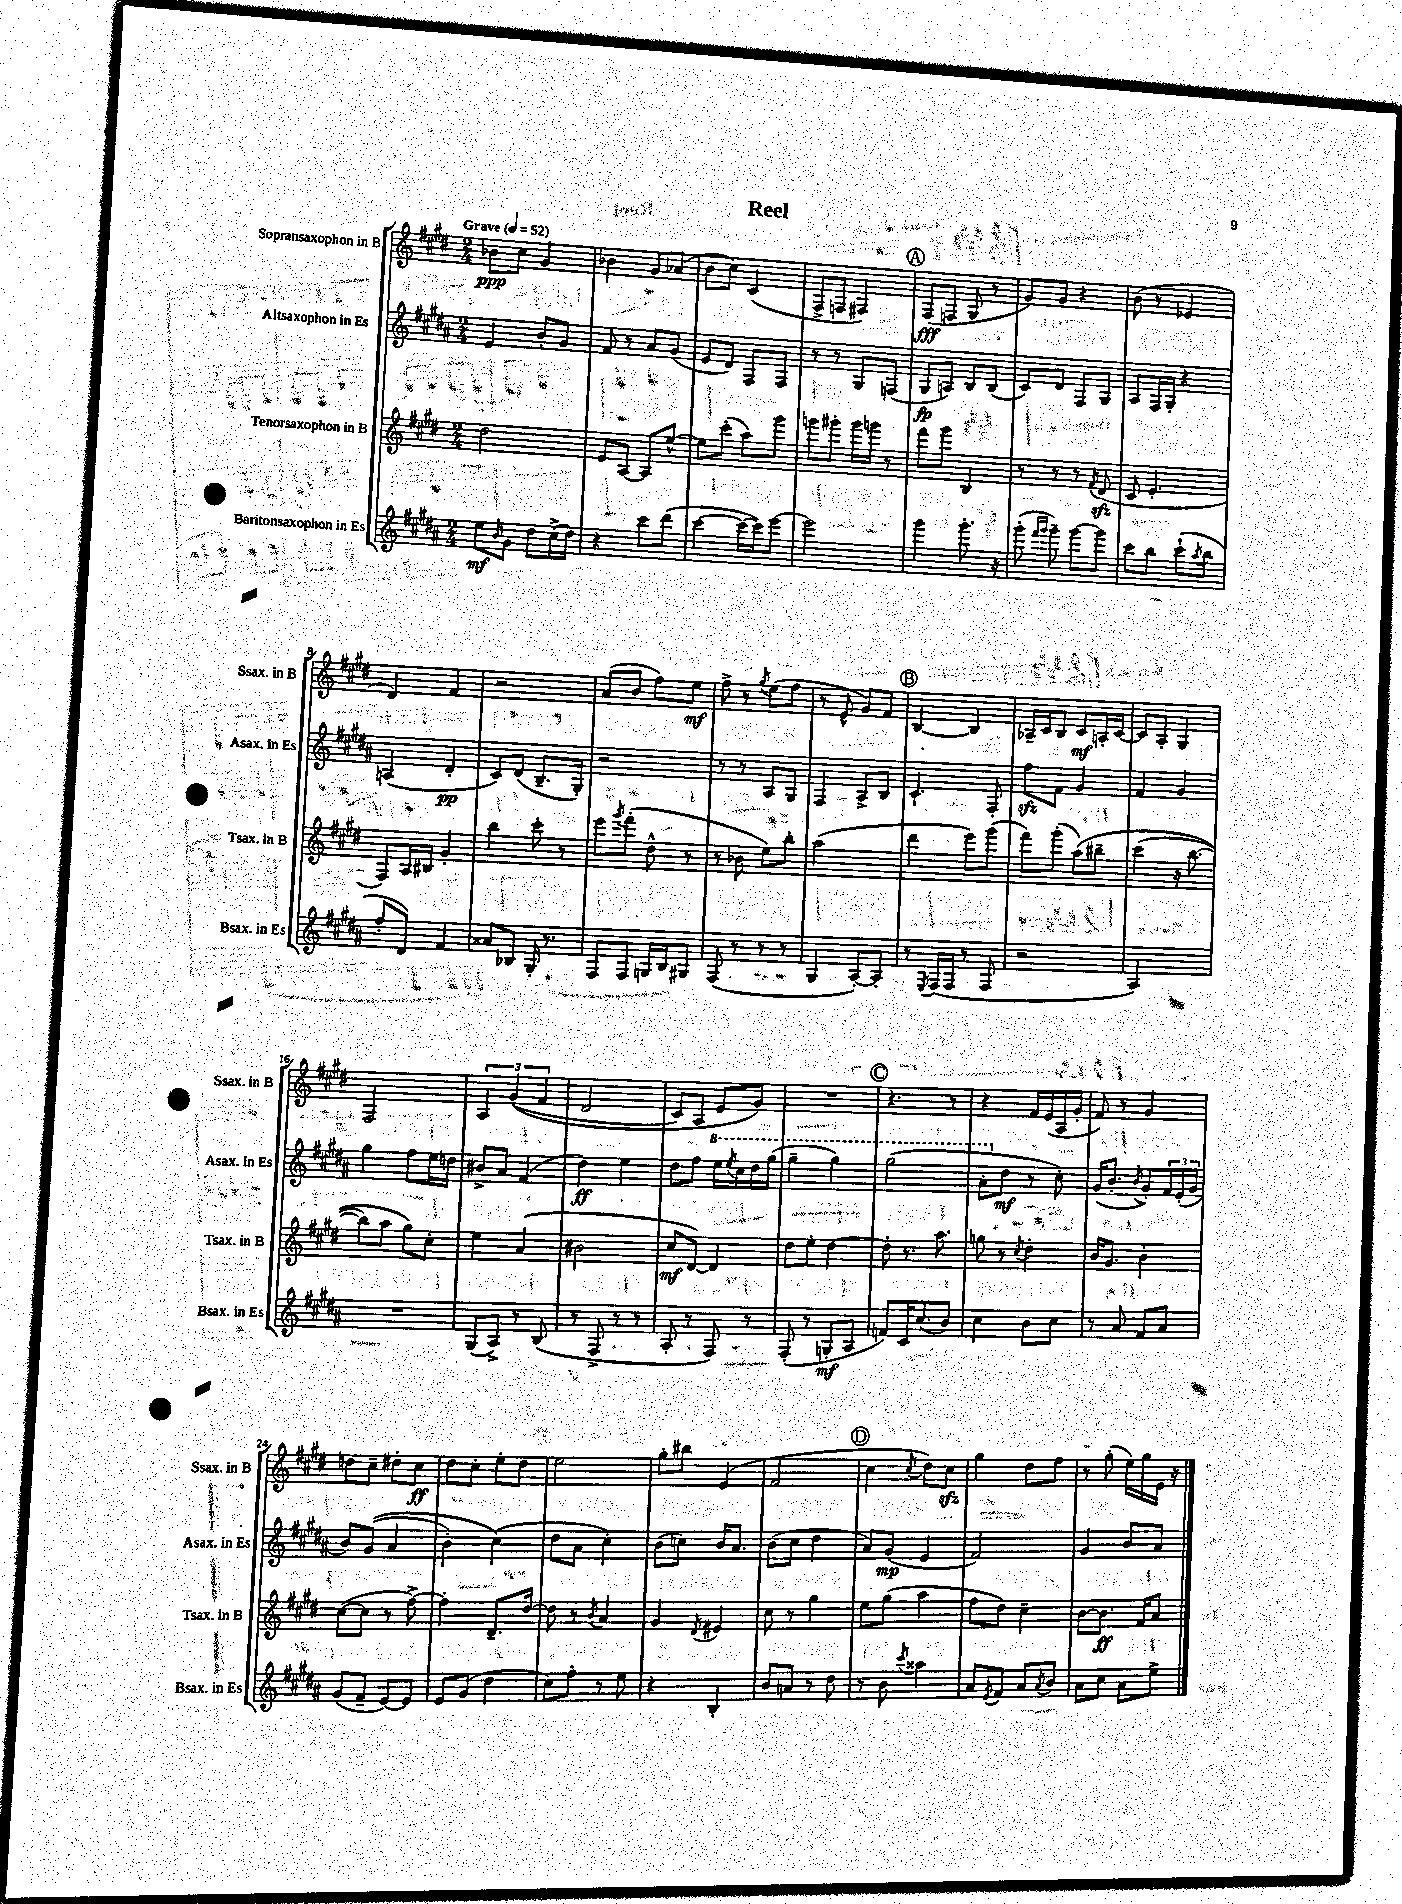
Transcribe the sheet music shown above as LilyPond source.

\header { title = "Reel" }
<<
\new StaffGroup <<
\new Staff = "s0" \with { instrumentName = "Sopransaxophon in B" shortInstrumentName = "Ssax. in B" } {
    \clef treble \key e \major \numericTimeSignature \time 2/4 \tempo "Grave" 4 = 52
    bes'8\ppp cis''8 gis'4 |
    bes'4 gis'8 aes'8( |
    b'8 cis''8) cis'4( |
    fis8-> f8 fis4) |
    \mark \markup { \circle "A" } fis8\fff( f8 gis8 r8 |
    gis'8) gis'8 r4 |
    b'8( r8 ees'4 |
    dis'4) fis'4 |
    r2 |
    a'8( b'8 fis''8) e''8\mf |
    fis''8-> r8 \acciaccatura { gis''8 } e''8( fis''8 |
    r8 e'8-^ gis'8) fis'8 |
    \mark \markup { \circle "B" } b4~ b4 |
    aes16-- cis'16 b8 cis'8\mf a16-. cis'16~ |
    cis'8 a8-. gis4 |
    fis2 |
    \tuplet 3/2 { a4 gis'4(\( fis'4 } |
    dis'2 |
    cis'8) a8 e'8 gis'8\) |
    R2 |
    \mark \markup { \circle "C" } r4. r8 |
    r4 fis'16 e'16( a16 gis'16-. |
    fis'8) r8 gis'4 |
    d''8 cis''8-- dis''8-. cis''8\ff |
    dis''8 cis''8-. e''8-. dis''8 |
    e''2 |
    gis''8-. bis''8 e'4( |
    fis'2 |
    \mark \markup { \circle "D" } cis''4 \acciaccatura { cis''8 } dis''8) cis''8\sfz |
    gis''4 dis''8 fis''8 |
    r8 gis''8-.( e''16) gis''16 e'16 r16 \bar "|." |
}
\new Staff = "s1" \with { instrumentName = "Altsaxophon in Es" shortInstrumentName = "Asax. in Es" } {
    \clef treble \key b \major \numericTimeSignature \time 2/4
    e'4 b'8-. gis'8 |
    fis'8 r8 ais'8 gis'8( |
    e'8 dis'8) fis8 fis8 |
    r8 r8 gis8 f8( |
    \mark \markup { \circle "A" } gis8\fp a8) b8 b8( |
    cis'8) dis'8 fis8 gis8 |
    ais8 fis16 gis16-. r4 |
    a4( dis'4-.\pp |
    cis'8) dis'8( b8.-- gis16-.) |
    r2 |
    r8 r8 ais8 gis8 |
    fis4 ais8-> b8 |
    \mark \markup { \circle "B" } cis'4.-! fis8-. |
    fis''8\sfz fis'8 gis'4 |
    fis'4 gis'4 |
    gis''4 fis''8 e''16 d''16 |
    bis'8-> ais'8 fis'4( |
    dis''4\ff) e''4 |
    dis''8 fis''8 \ottava #1 e'''16 \acciaccatura { e'''8 } cis'''16 dis'''16 gis'''16( |
    gis'''4-- gis'''4) |
    \mark \markup { \circle "C" } gis'''2( |
    ais''8-. \ottava #0 dis''8\mf r8 cis''8-.) |
    gis'16( b'8.-. \acciaccatura { b'8 } gis'8-.) \tuplet 3/2 { fis'16 e'16-.( gis'16 } |
    b'8) gis'8(\( ais'4 |
    b'4-.) cis''4(\) |
    dis''8 ais'8 cis''4-.) |
    b'8( c''8) b'16 ais'8. |
    b'8( cis''8 dis''4 |
    \mark \markup { \circle "D" } ais'8) gis'8\mp( e'4 |
    fis'2) |
    gis'4 b'8 ais'8 \bar "|." |
}
\new Staff = "s2" \with { instrumentName = "Tenorsaxophon in B" shortInstrumentName = "Tsax. in B" } {
    \clef treble \key e \major \numericTimeSignature \time 2/4
    dis''2 |
    e'8 a8~ a8 e''8~-^ |
    e''8 cis'''8-.( a''8) gis'''8 |
    g'''8 gis'''8-. gis'''16 g'''16 r8 |
    \mark \markup { \circle "A" } fis'''8 gis'''8 b4 |
    r8 r8 r8 \acciaccatura { fis'8 } dis'8\sfz( |
    cis'8 e'4.-. |
    fis8) a16 bis16 gis'4-. |
    b''4 cis'''8-. r8 |
    e'''8 \acciaccatura { gis'''8 } fis'''8-.( dis''8-^ r8 |
    r8 bes'8 e''8) b''8-. |
    a''2( |
    \mark \markup { \circle "B" } dis'''4 e'''8) gis'''8( |
    fis'''8) gis'''8-.( a''8)\( bis''8-- |
    cis'''4( r16 b''8.~ |
    b''8) a''8 gis''8\) cis''8-. |
    e''4 a'4( |
    bis'2 |
    cis''8\mf dis'8~) dis'4 |
    dis''8 e''8-. dis''4~ |
    \mark \markup { \circle "C" } dis''8-. r8. a''8. |
    g''8 r8 \acciaccatura { cis''8 } dis''4-. |
    b'16 gis'8. b'4-. |
    cis''8~( cis''8 r8 fis''8~->) |
    fis''4-. dis'8.-- dis''16~ |
    dis''8 r8 \acciaccatura { b'8 } a'4 |
    gis'4 \acciaccatura { dis'8 } eis'4 |
    cis''8 r8 gis''4 |
    \mark \markup { \circle "D" } e''8 gis''8( a''4 |
    fis''8 dis''8) cis''4-- |
    b'8~ b'8.\ff fis'16 a'8 \bar "|." |
}
\new Staff = "s3" \with { instrumentName = "Baritonsaxophon in Es" shortInstrumentName = "Bsax. in Es" } {
    \clef treble \key b \major \numericTimeSignature \time 2/4
    e''8\mf \grace { b'16 } gis'8 dis''8 cis''16->( dis''16) |
    r4 cis'''8 dis'''8( |
    cis'''4~ cis'''16~ cis'''16) e'''8~ |
    e'''2 |
    \mark \markup { \circle "A" } gis'''4 gis'''8.-. r16 |
    gis'''8-.( \grace { fis'''16 gis'''16 } gis'''8--) gis'''8~ gis'''8 |
    cis'''8 b''8 cis'''8-!( \acciaccatura { ais''8 } b''8 |
    fis''8-. dis'8) fis'4 |
    aisis'8 bes8 gis16-. r8. |
    fis8 fis8 g16 b16 gis8 |
    fis8( r8 r8 r8 |
    gis4 ais8~-.) ais8-. |
    \mark \markup { \circle "B" } r8 \acciaccatura { e8 } fis16( fis16 r8 fis8 |
    r2 |
    ais2) |
    R2 |
    gis8( ais8->) r8 b8( |
    r8 fis8-> r8 r8 |
    ais8-. r8 fis8) r8 |
    fis8-.( r8 g8-.\mf ais8 |
    \mark \markup { \circle "C" } f'8) cis'16 cis''8.( b'8) |
    cis''4 b'8 cis''8 |
    r8 ais'8 fis'8 ais'8 |
    gis'8( fis'8-- e'8~) e'8 |
    e'8 gis'8( dis''4 |
    cis''8) fis''8-. r8 e''8 |
    r4 b4-. |
    b'8 a'8 r8 dis''8 |
    \mark \markup { \circle "D" } r8 b'8 \acciaccatura { cis'''8 } aisis''4 |
    ais'8 \acciaccatura { e'8 } fis'8 ais'8 \acciaccatura { ais'8 } b'8 |
    ais'8 cis''8 ais'8 e''8-> \bar "|." |
}
>>
>>
